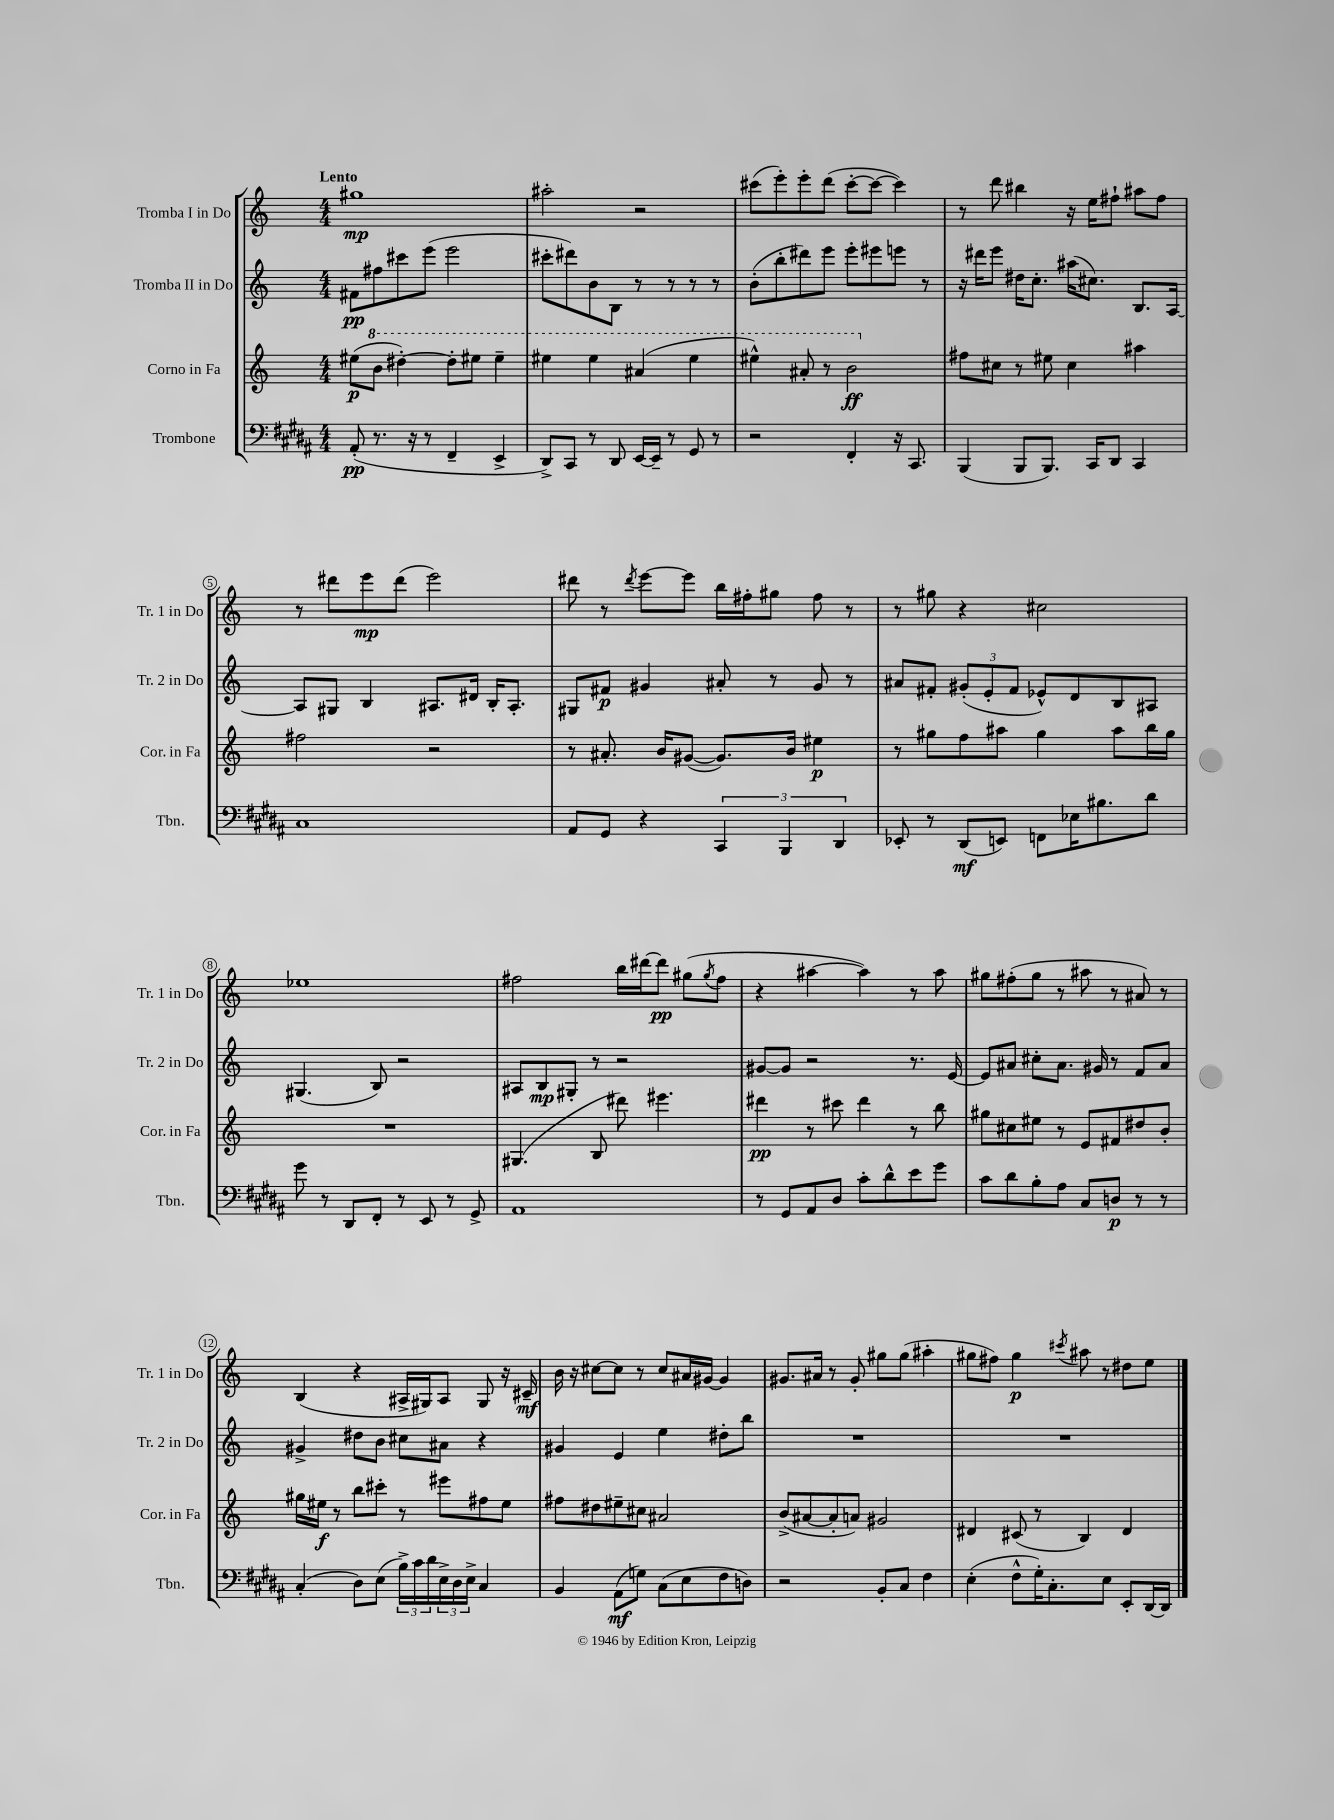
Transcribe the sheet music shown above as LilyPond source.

<<
\new StaffGroup <<
\new Staff = "s0" \with { instrumentName = "Tromba I in Do" shortInstrumentName = "Tr. 1 in Do" } {
    \clef treble \key c \major \numericTimeSignature \time 4/4 \tempo "Lento"
    gis''1\mp |
    ais''2-. r2 |
    cis'''8( e'''8-.) e'''8-. d'''8( cis'''8~-. cis'''8~ cis'''4) |
    r8 d'''8 bis''4 r16 e''16 fis''8-! ais''8 fis''8 |
    r8 dis'''8 e'''8\mp dis'''8( e'''2) |
    dis'''8 r8 \acciaccatura { dis'''8 } e'''8~ e'''8 b''16 fis''16-. gis''8 fis''8 r8 |
    r8 gis''8 r4 cis''2 |
    ees''1 |
    fis''2 b''16 dis'''16~ dis'''8\pp gis''8( \acciaccatura { gis''8 } fis''8 |
    r4 ais''4~ ais''4) r8 ais''8 |
    gis''8 fis''8-.( gis''8 r8 ais''8 r8 ais'8) r8 |
    b4( r4 ais16-> gis16) ais8 gis8 r16 cis'16--\mf |
    b'16 r16 cis''8~ cis''8 r8 cis''8 ais'16 gis'16~ gis'4 |
    gis'8. ais'16 r8 gis'8-. gis''8 gis''8( ais''4-. |
    gis''8 fis''8) gis''4\p \acciaccatura { cis'''8 } ais''8 r8 dis''8 e''8 \bar "|." |
}
\new Staff = "s1" \with { instrumentName = "Tromba II in Do" shortInstrumentName = "Tr. 2 in Do" } {
    \clef treble \key c \major \numericTimeSignature \time 4/4
    fis'8\pp fis''8 cis'''8 e'''8( e'''2 |
    cis'''8-. dis'''8) b'8 b8 r8 r8 r8 r8 |
    b'8-.( b''8-. dis'''8) e'''8 e'''8-. eis'''8 e'''8 r8 |
    r16 dis'''16 e'''8 dis''16 c''8.-. ais''16( cis''8.) b8. a16~ |
    a8 gis8 b4 ais8. dis'16 b16-. ais8.-. |
    gis8 fis'8\p gis'4 ais'8-. r8 gis'8 r8 |
    ais'8 fis'8-. \tuplet 3/2 { gis'8-.( e'8-. fis'8 } ees'8-^) d'8 b8 ais8 |
    gis4.( b8) r2 |
    ais8 b8\mp gis8-. r8 r2 |
    gis'8~ gis'8 r2 r8. e'16~ |
    e'8 ais'8 cis''8-. ais'8. gis'16 r8 f'8 ais'8 |
    gis'4-> dis''8 b'8 cis''8 ais'8 r4 |
    gis'4 e'4 e''4 dis''8-. b''8 |
    R1 |
    R1 \bar "|." |
}
\new Staff = "s2" \with { instrumentName = "Corno in Fa" shortInstrumentName = "Cor. in Fa" } {
    \clef treble \key c \major \numericTimeSignature \time 4/4
    eis''8\p( \ottava #1 b''8 dis'''4~-.) dis'''8-. eis'''8 eis'''4-- |
    eis'''4 eis'''4 ais''4( eis'''4 |
    eis'''4-^) ais''8-. r8 b''2\ff \ottava #0 |
    fis''8 cis''8 r8 eis''8 cis''4 ais''4 |
    fis''2 r2 |
    r8 ais'8.-. b'16 gis'8~( gis'8.) b'16 eis''4\p |
    r8 gis''8 f''8 ais''8 gis''4 ais''8 b''16 gis''16 |
    R1 |
    gis4.( b8 dis'''8) eis'''4. |
    dis'''4\pp r8 cis'''8 dis'''4 r8 b''8 |
    gis''8 cis''8 eis''8 r8 e'8 fis'8 dis''8 b'8-. |
    gis''16 eis''16\f r8 b''8 cis'''8-. r8 eis'''8 fis''8 eis''8 |
    fis''8 dis''8 eis''8-- cis''8 ais'2 |
    b'8->( ais'8~ ais'8-. a'8) gis'2 |
    dis'4 cis'8( r8 b4) dis'4 \bar "|." |
}
\new Staff = "s3" \with { instrumentName = "Trombone" shortInstrumentName = "Tbn." } {
    \clef bass \key b \major \numericTimeSignature \time 4/4
    ais,8-.\pp( r8. r16 r8 fis,4-- e,4-> |
    dis,8->) cis,8 r8 dis,8 e,16~ e,16-- r8 gis,8 r8 |
    r2 fis,4-. r16 cis,8. |
    b,,4( b,,8 b,,8.) cis,16 dis,8 cis,4 |
    cis1 |
    ais,8 gis,8 r4 \tuplet 3/2 { cis,4 b,,4 dis,4 } |
    ees,8-. r8 dis,8\mf( e,8) f,8 ees16 bis8. dis'8 |
    gis'8 r8 dis,8 fis,8-. r8 e,8 r8 gis,8-> |
    ais,1 |
    r8 gis,8 ais,8 dis8 cis'8-. dis'8-^ e'8 gis'8 |
    cis'8 dis'8 b8-. ais8 cis8 d8\p r8 r8 |
    cis4-.( dis8) e8( \tuplet 3/2 { b16->) cis'16 dis'16 } \tuplet 3/2 { e16-> dis16 e16-> } cis4 |
    b,4 ais,8\mf( g8) cis8( e8 fis8 d8) |
    r2 b,8-. cis8 fis4 |
    e4-.( fis8-^ gis16-.) cis8.-. e8 e,8-. dis,16~ dis,16 \bar "|." |
}
>>
>>
\layout { \context { \Score \override BarNumber.stencil = #(make-stencil-circler 0.1 0.3 ly:text-interface::print) } }
